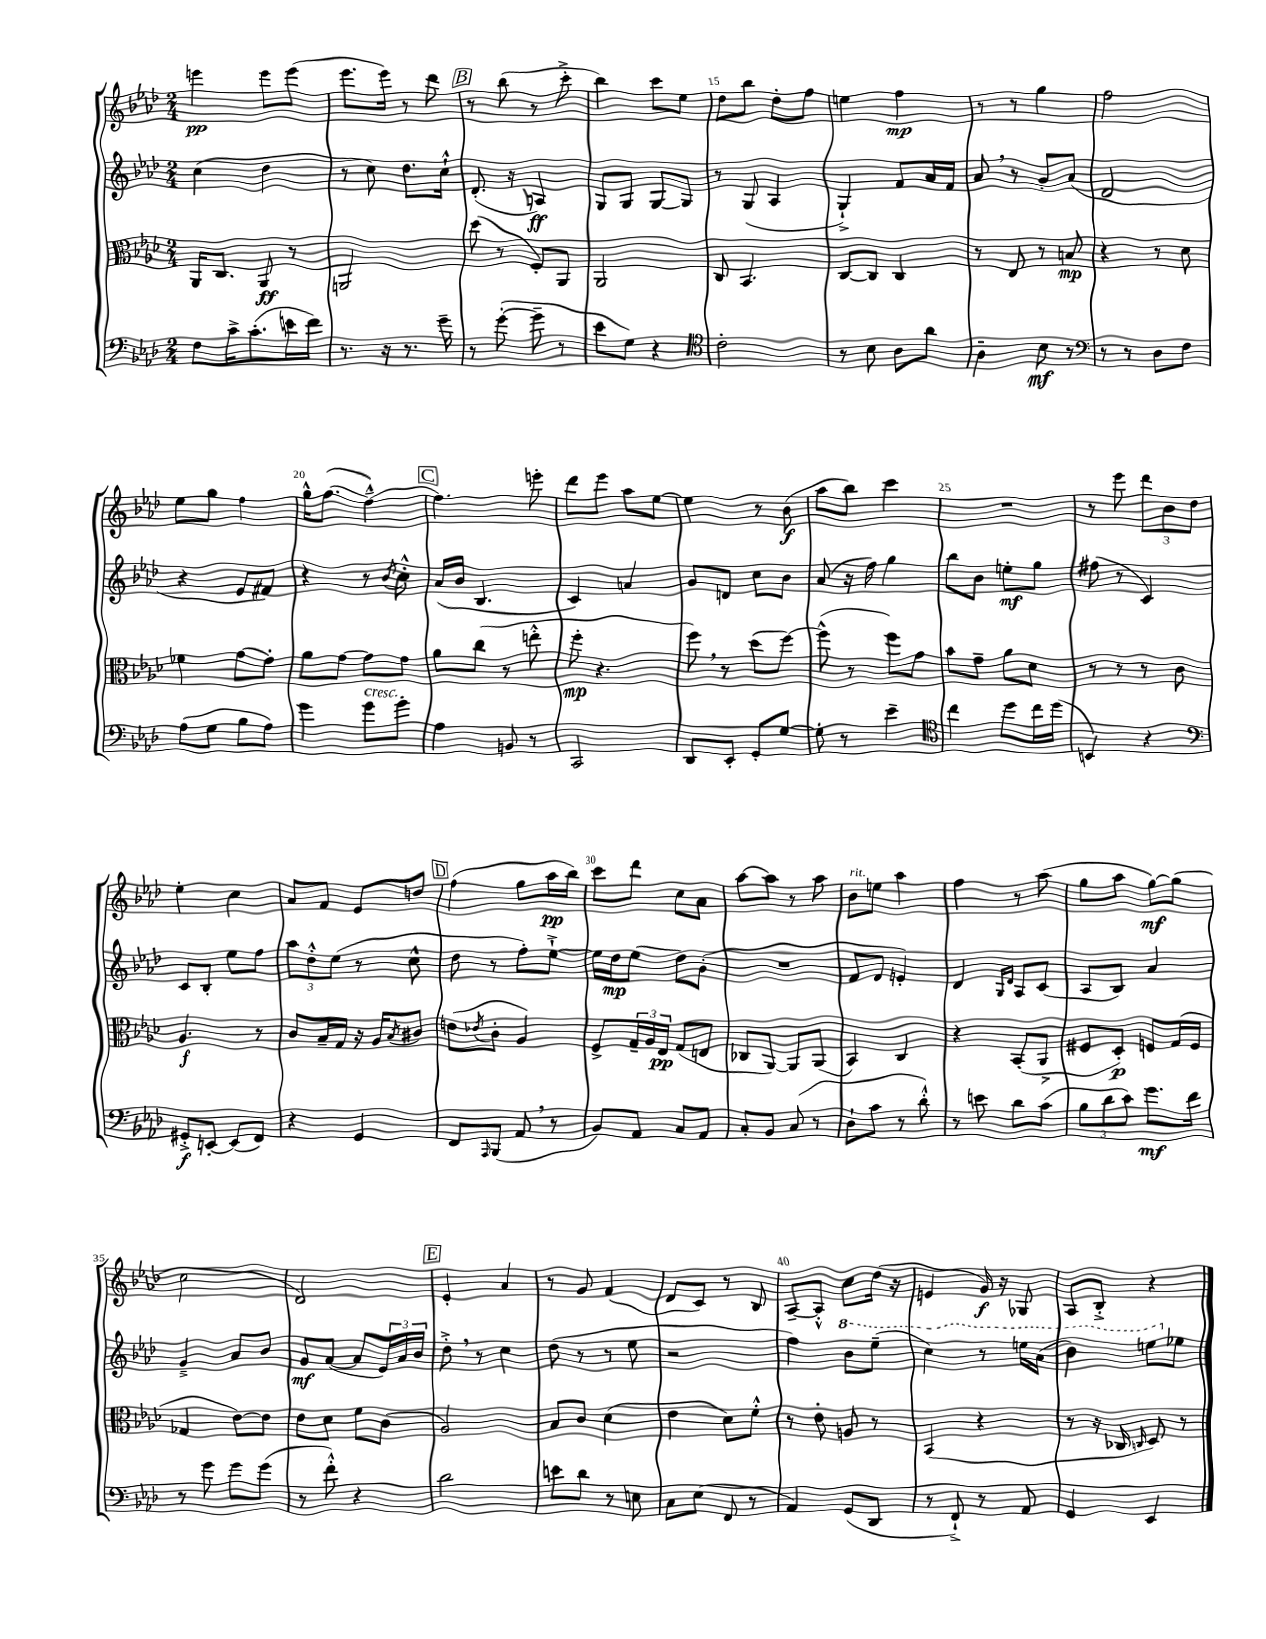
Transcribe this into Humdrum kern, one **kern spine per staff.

**kern	**kern	**kern	**kern
*staff4	*staff3	*staff2	*staff1
*clefF4	*clefC3	*clefG2	*clefG2
*k[b-e-a-d-]	*k[b-e-a-d-]	*k[b-e-a-d-]	*k[b-e-a-d-]
*M2/4	*M2/4	*M2/4	*M2/4
8F\L	16AA-/LK	(4cc\	4eee\
.	8.C/J	.	.
16c^\K	.	.	.
(8.c'\	.	.	.
.	8AA-/	4dd-\	8eee\L
16e\L	8r	.	(8eee\J
16f\JJ)	.	.	.
=	=	=	=
8.r	2AA/	8r	8.eee-\L
.	.	8cc\)	.
16r	.	.	16eee-\Jk)
8.r	.	8.dd-\L	8r
.	.	.	8ddd-\
16g~\	.	16cc`^^\Jk	.
=	=	=	=
8r	(8dd-\	(8.d-'/	8r
([8g'\	8r	.	(8bb-\
.	.	16r	.
8g~\]	8F'/L)	4A/)	8r
8r	8AA-/J	.	8ccc'^\
=	=	=	=
8e-\L	2AA-/	8G/L	4bb-\)
8G\J)	.	8G/J	.
4r	.	[8G/L	8ccc\L
.	.	8G/]J	8ee-\J
=	=	=	=
*clefC4	*	*	*
2c'\	8C/	8r	8dd-\L
.	4.BB-/	(8G/	8bb-\J
.	.	4A-/	8dd-'\L
.	.	.	8ff\J
=	=	=	=
8r	[8C/L	4G`^/)	4ee\
8B-\	8C/]J	.	.
8A-\L	4C/	8f/L	4ff\
8a-\J	.	16a-/L	.
.	.	16f/JJ	.
=	=	=	=
4A-~\	8r	8a-/	8r
.	8E-/	8r	8r
8B-\	8r	8b-'/L	4gg\
8r	8B/	(8a-/J	.
=	=	=	=
*clefF4	*	*	*
8r	4r	2d-/	2ff\
8r	.	.	.
8D-\L	8r	.	.
8F\J	8d-\	.	.
=	=	=	=
(8A-\L	4f-\	4r	8ee-\L
8G\J	.	.	8gg\J
8B-\L	[8g\L	8e-/L	4ff\
8A-\J)	8g'\]J	8f#/J)	.
=	=	=	=
4g\	8a-\L	4r	16gg^^\LK
.	.	.	([8.ff\J
.	[8g\J	.	.
8g\L	8g\]L	8r	4ff~^^\_)
.	.	8qb-/	.
8g'\J	8g\J	8cc'^^\	.
=	=	=	=
4A-\	8a-\L	(16a-/LL	4.ff\]
.	.	16b-/JJ	.
.	(8cc\J	4.B-/	.
8BB/	8r	.	.
8r	8ee'^^\	.	8eee'\
=	=	=	=
2CC/	8ff'\	4c/)	8ddd-\L
.	4.r	.	8eee-\J
.	.	4a/	8aa-\L
.	.	.	[8ee-\J
=	=	=	=
8DD-/L	8ff\)	8g/L	4ee-\]
8EE-'/J	8r	8d/J	.
8GG'/L	(8dd-\L	8cc\L	8r
[8G/J	[8ff\J)	8b-\J	(8b-\
=	=	=	=
8G'\]	(8ff^^\]	(8a-/	8aa-\L
8r	8r	16r	8bb-\J)
.	.	16ff\)	.
4e-~\	8ff\L)	4gg\	4ccc\
.	8g\J	.	.
=	=	=	=
*clefC4	*	*	*
4cc\	8b-\L	8bb-\L	2r
.	8g~\J	8b-\J	.
8dd-\L	8a-\L	8ee'\L	.
16cc\L	8d-\J	8gg\J	.
(16dd-\JJ	.	.	.
=	=	=	=
4BB/)	8r	(8ff#\	8r
.	8r	8r	8eee-\
4r	8r	4c/)	12ddd-\L
.	.	.	12b-\
.	8c\	.	.
.	.	.	12dd-\J
=	=	=	=
*clefF4	*	*	*
8GG#'^/L	4.A-/	8c/L	4ee-'\
[8EE'/J	.	8B-'/J	.
(8EE/]L	.	8ee-\L	4cc\
8FF/J)	8r	8ff\J	.
=	=	=	=
4r	8c/L	12aa-\L	8a-/L
.	.	12dd-'^^\	.
.	16B-~/L	.	8f/J
.	.	(12ee-\J	.
.	16G/JJ	.	.
4GG/	16r	8r	8e-/L
.	16A-/LK	.	.
.	8qB-/	.	.
.	8c#/J	8cc^^\	8dd/J
=	=	=	=
8FF/L	(8e\L	8dd-\	(4ff\
16qqAAA-/	8qe-/	.	.
(8BBB-/J	8c'\J	8r	.
8AA-/	4A-/)	8ff'\L)	8gg\L
8r	.	[8ee-`^\J	16aa-\L
.	.	.	16bb-\JJ)
=	=	=	=
8BB-/L)	8F^/L	16ee-\]LL	8ccc\L
.	.	16dd-\J	.
8AA-/J	24G~/L	(8ee-\J	8ddd-\J
.	24A-/	.	.
.	24E-/JJ	.	.
8C/L	(8G/L	8dd-\L)	8cc\L
8AA-/J	8E/J	(8g'\J	8a-\J
=	=	=	=
8C'/L	8C-/L	2r	[8aa-\L
8BB-/J	[8AA-/J)	.	8aa-\]J
(8C/	8AA-/]L	.	8r
8r	(8AA-/J	.	8aa-\
=	=	=	=
8D-`\L	4BB-/)	8f/L	8b-\L
8c\J	.	8d-/J	8ee\J
8r	4C/	4e'/)	4aa-\
8d-'^^\)	.	.	.
=	=	=	=
8r	4r	4d-/	4ff\
8e\	.	.	.
.	.	16qqG/LL	.
.	.	16qqd-/JJ	.
8d-\L	(8BB-'/L	8A-/L	8r
(8c\J	8AA-^/J	(8c/J	(8aa-\
=	=	=	=
12B-\L	8F#/L	8A-/L	8gg\L
12d-\	.	.	.
.	8D-'/J)	8B-/J)	8aa-\J
12c\J)	.	.	.
8.g\L	8F/L	4a-/	[8gg\L)
.	(16G/L	.	(8gg\]J
16f\Jk	16F/JJ	.	.
=	=	=	=
8r	4G-/	4g~^/	2cc\
8g\	.	.	.
8g\L	[8e-\L)	8a-/L	.
(8g\J	8e-\]J	8b-/J	.
=	=	=	=
8r	8e-\L	8g/L	2d-/)
8f'^^\)	8d-\J	([8a-/J	.
4r	8f\L	8a-/]L	.
.	(8c\J	24e-/L)	.
.	.	24a-/	.
.	.	24b-/JJ	.
=	=	=	=
2d-\	2A-/)	8dd-'^\	4e-'/
.	.	8r	.
.	.	4cc\	4a-/
=	=	=	=
8e\L	8B-/L	(8dd-\	8r
8d-\J	8c/J	8r	8g/
8r	(4d-\	8r	(4f/
8E\	.	8ee-\	.
=	=	=	=
8C\L	4e-\	2r	8d-/L
(8E-\J	.	.	8c/J)
8FF/	8d-\L)	.	8r
8r	8f'^^\J	.	8B-/
=	=	=	=
4AA-/)	8r	4ff\)	[8A-~/L
.	8e-'\	.	8A-'^^/]J
(8GG/L	8A/	8bb-\L	8cc\L
8DD-/J	8r	(8eee-~\J	(16dd-\Jk
.	.	.	16r
=	=	=	=
8r	(4BB-/	4ccc\)	4e/
8FF`^/)	.	.	.
8r	4r	8r	16g/)
.	.	.	16r
8AA-/	.	16eee\LL	8G-/
.	.	(16aa-\JJ	.
=	=	=	=
4GG/	8r	4bb-\)	8A-/L
.	16r	.	8B-'^/J
.	16C-/	.	.
.	16qqC/	.	.
4EE-/	8D-/)	8eee\L	4r
.	8r	8ee-\J	.
==	==	==	==
*-	*-	*-	*-
